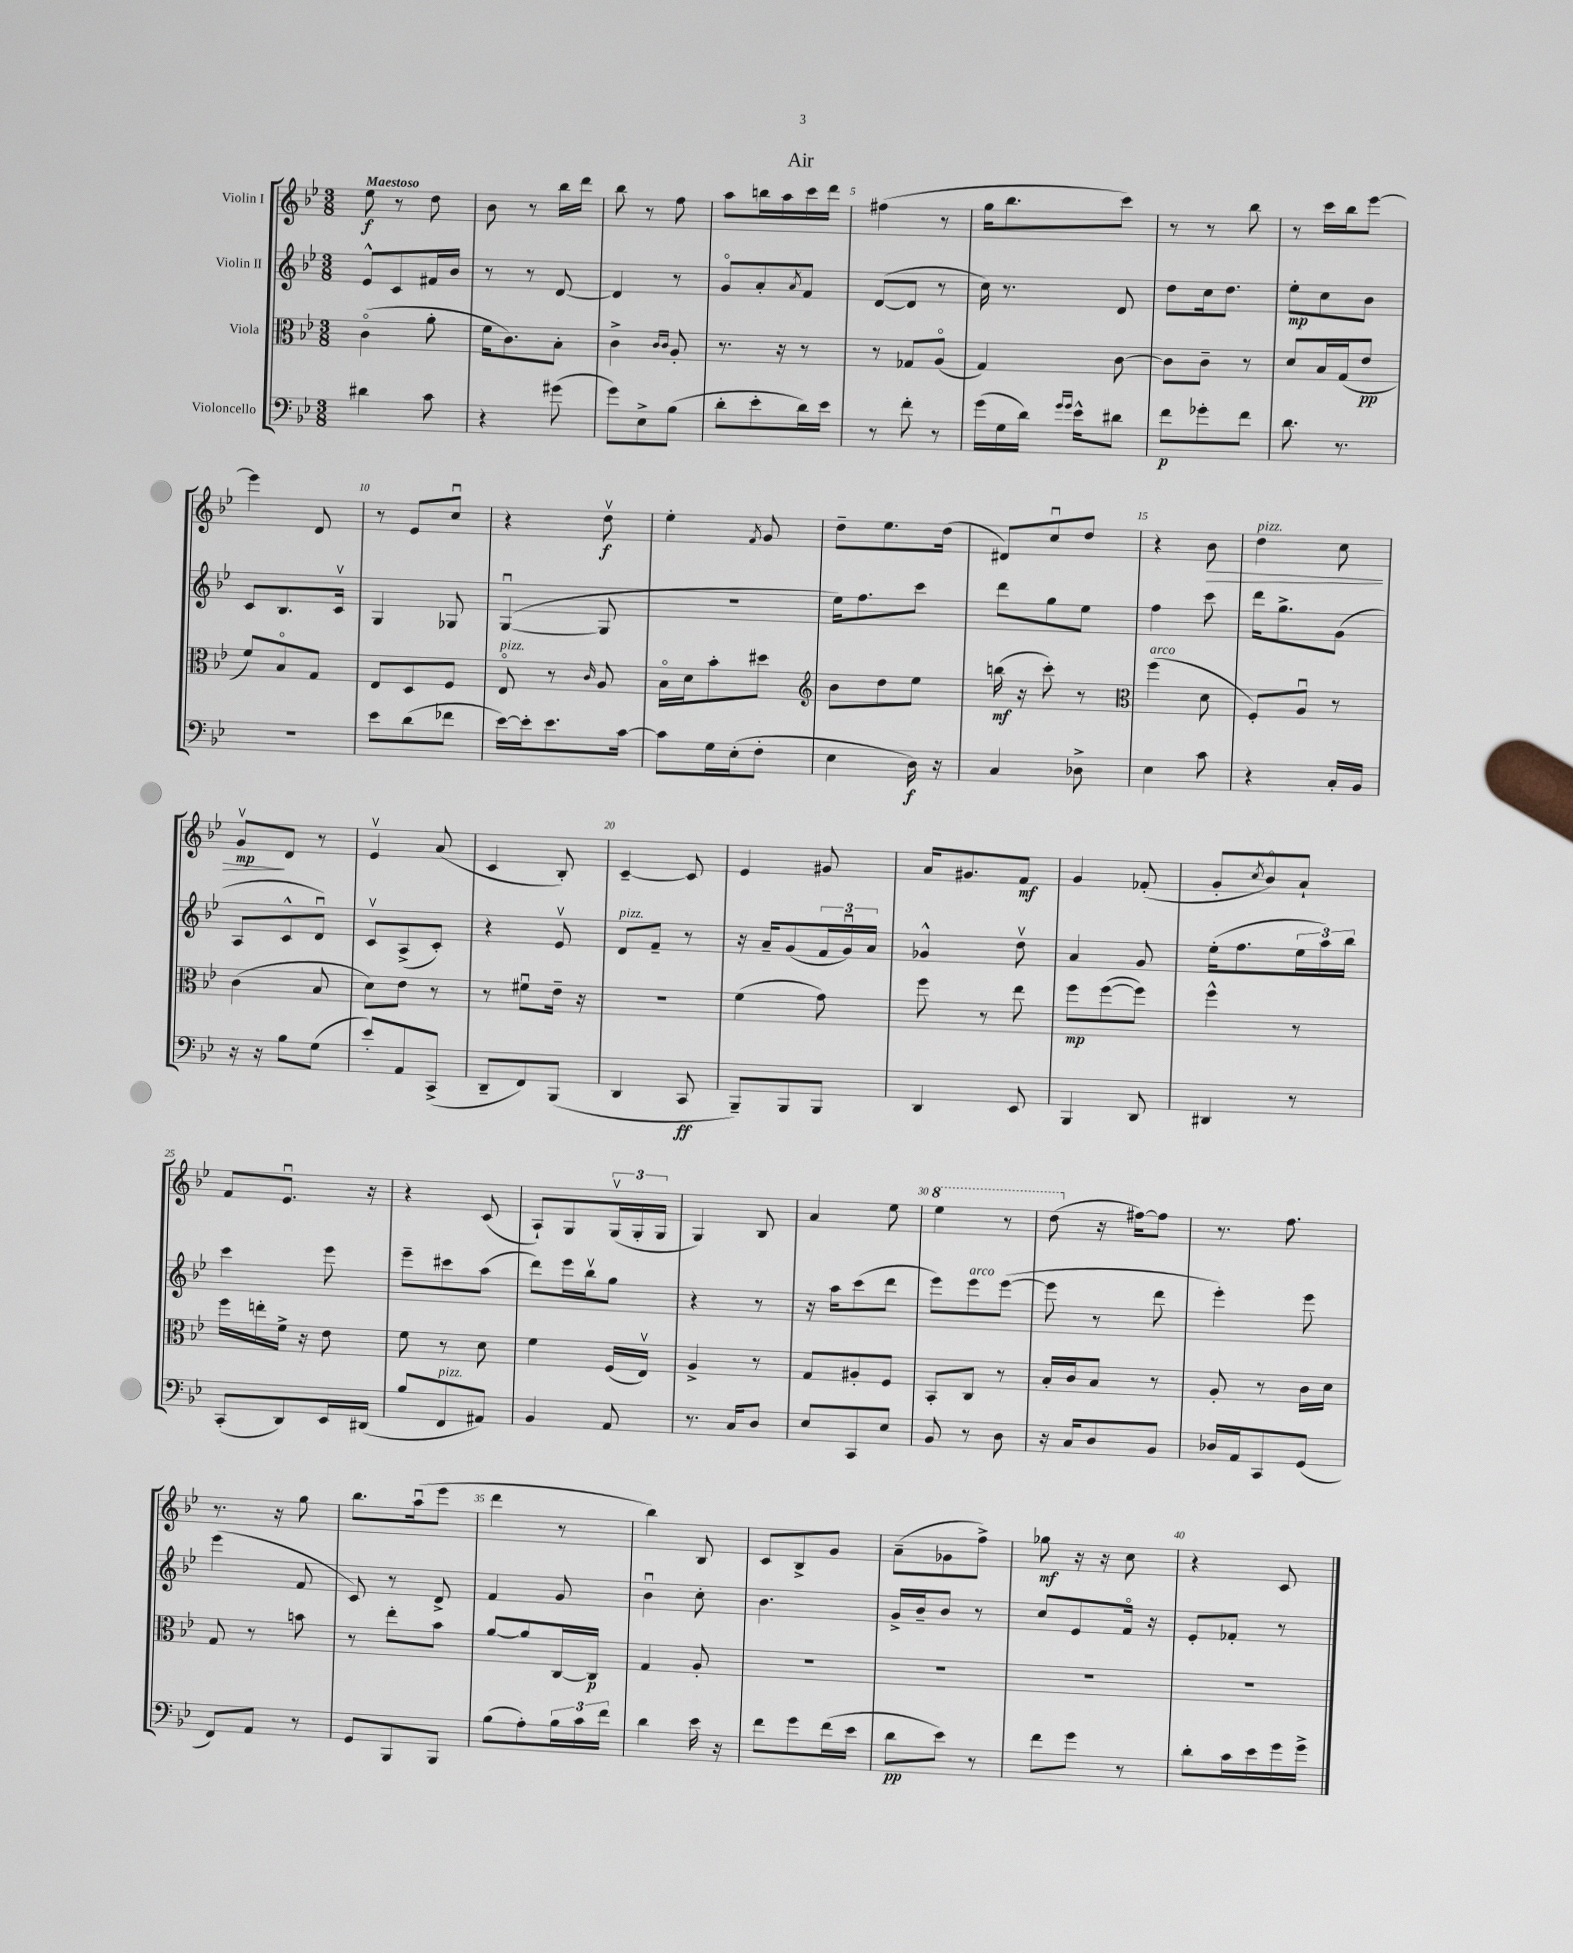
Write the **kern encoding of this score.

**kern	**kern	**kern	**kern
*staff4	*staff3	*staff2	*staff1
*clefF4	*clefC3	*clefG2	*clefG2
*k[b-e-]	*k[b-e-]	*k[b-e-]	*k[b-e-]
*M3/8	*M3/8	*M3/8	*M3/8
4d#	(4co	8e-^^	8ee-
.	.	8c	8r
8c	8a'	16f#	8dd
.	.	16b-	.
=	=	=	=
4r	16f	8r	8b-
.	8.c)	.	.
.	.	8r	8r
(8g#	8B-'	[8d	16bb-
.	.	.	16ddd
=	=	=	=
8g)	4c^	4d]	8bb-
8E-^	.	.	8r
.	16qqc	.	.
.	16qqc	.	.
(8B-	8A'	8r	8ff
=	=	=	=
8d'	8.r	8go	8aa
8e-'	.	8a'	16bb
.	16r	.	16aa
.	.	8qa	.
16d)	8r	8f	16ccc
16e-	.	.	16ddd
=	=	=	=
8r	8r	([8d	(4ff#
8f'	8G-	8d]	.
8r	(8Ao	8r	8r
=	=	=	=
(16g	4G)	16cc)	16gg
16G	.	8.r	8.bb-
16d)	.	.	.
16qqg	.	.	.
16qqg	.	.	.
16e-^^	.	.	.
8d#	[8c	8d	8ccc)
=	=	=	=
8f	8c]	8dd	8r
8g-'	8c~	16cc	8r
.	.	8.dd	.
8f	8r	.	8bb-
=	=	=	=
8.d	8d	8ee-'	8r
.	16B-	8cc	16ccc
8.r	(16G	.	16bb-
.	8e-	8b-	[8eee-
=	=	=	=
4.r	8f)	8c	4eee-]
.	8B-o	8.B-	.
.	8G	.	8d
.	.	16cv	.
=	=	=	=
8e-	8E-	4G	8r
(8d	8D	.	8e-
8f-	8F	8G-	8ccu
=	=	=	=
[16e-)	8E-o	([4Gu	4r
16e-']	.	.	.
8.e-	8r	.	.
.	16qqc	.	.
.	8A	8G]	8ddv
[16c	.	.	.
=	=	=	=
8c]	16B-o	4.r	4ee-'
.	16d	.	.
16G	8b-'	.	.
(16E-'	.	.	.
.	.	.	8qf
8F'	8dd#	.	8g
=	=	=	=
*	*clefG2	*	*
4E-	8b-	16ee-)	8dd~
.	.	8.ff	.
.	8dd	.	8.ee-
16D)	8ee-	8ccc	.
16r	.	.	(16dd
=	=	=	=
4C	(16bb	8ddd	8d#)
.	16r	.	.
.	8ccc')	8gg	8ccu
8D-^	8r	8ee-	8dd
=	=	=	=
*	*clefC3	*	*
4E-	(4ff	4ff	4r
8c	8d	8ccc	8b-
=	=	=	=
4r	8F')	16ddd	4dd
.	.	8.gg^	.
.	8Au	.	.
16C'	8r	(8g	8cc
16BB-	.	.	.
=	=	=	=
16r	(4c	8A	8gv
16r	.	.	.
8B-	.	8c^^	8d
(8G	8B-	8du)	8r
=	=	=	=
8e-')	8d)	8cv	4e-v
8AA	8e-	(8A^	.
(8CC^	8r	8c')	(8a
=	=	=	=
8DD~	8r	4r	4c
8FF)	8f#u	.	.
(8BBB-	16e-~	8e-v	8B-')
.	16r	.	.
=	=	=	=
4DD	4.r	8d	[4c~
.	.	8f~	.
8CC	.	8r	8c]
=	=	=	=
8BBB-~)	(4f	16r	4e-
.	.	16a~	.
8BBB-	.	(8g	.
8BBB-	8g)	24f	8g#
.	.	24gu)	.
.	.	24a	.
=	=	=	=
4DD	8ff	4g-^^	16a
.	.	.	8.g#
.	8r	.	.
8EE-	8ee-	8ddv	8f
=	=	=	=
4BBB-	8ff	4a	4g
.	([8ff	.	.
8DD	8ff])	8g	(8f-'
=	=	=	=
4DD#	4ff^^	(16ee-'	8g'
.	.	8.ff	.
.	.	.	8qcc
.	.	.	8b-o)
8r	8r	24ee-	8a`
.	.	24aa)	.
.	.	24bb-	.
=	=	=	=
(8CC'	16ff	4ccc	8f
.	16ee'	.	.
8DD)	16f^	.	8.e-u
.	16r	.	.
16EE-	8e-	8eee-	.
(16DD#	.	.	16r
=	=	=	=
8B-	8f	8eee-~	4r
8FF	8r	8ccc#	.
8AA#)	8d	(8aa	(8c
=	=	=	=
4BB-	4f	8ddd)	8A`)
.	.	16eee-	8G
.	.	16bb-v	.
8AA	(16F	8gg	(24Gv
.	.	.	24G'
.	16E-v)	.	.
.	.	.	24G
=	=	=	=
8.r	4A^	4r	4G)
16C	.	.	.
8D	8r	8r	8B-
=	=	=	=
8E-	8G	16r	4a
.	.	16aa	.
8CC	8A#'	(8ccc	.
8E-	8F	8ddd	8ee-
=	=	=	=
8BB-	8BB-'	8eee-)	4eee-
8r	8C	8eee-	.
8D	8r	([8eee-	8r
=	=	=	=
16r	16B-'	8eee-]	(8ddd
16C	16c	.	.
8D	8B-	8r	16r
.	.	.	[16ff#)
8BB-	8r	8ddd	8ff#]
=	=	=	=
16D-	8A'	4eee-')	8.r
16AA	.	.	.
8CC	8r	.	.
.	.	.	8.ff
(8GG	16c	8eee-	.
.	16d	.	.
=	=	=	=
8FF)	8G	(4eee-	8.r
8AA	8r	.	.
.	.	.	16r
8r	8b	8f	8gg
=	=	=	=
8GG	8r	8c)	8.bb-
8BBB-	8ee-'	8r	.
.	.	.	(16aau
8BBB-	8b-	8d^	8eee-
=	=	=	=
(8B-	[8a	4f	4ddd
8A')	8a]	.	.
24B-	[16C	8g	8r
24c	.	.	.
.	16C]	.	.
24f	.	.	.
=	=	=	=
4d	4G	4b-u	4bb-)
16e-	8A'	8cc'	8B-
16r	.	.	.
=	=	=	=
8f	4.r	4.b-	8c
8g	.	.	8B-^
(16f	.	.	8g
16e-	.	.	.
=	=	=	=
8d	4.r	16g^	(8a~
.	.	16b-~	.
8e-)	.	8b-	8g-
8r	.	8r	8ff^)
=	=	=	=
8f	4.r	8cc	8gg-
8g	.	8e-	16r
.	.	.	16r
8r	.	16fo	8cc
.	.	16r	.
=	=	=	=
8d'	4.r	8e-'	4r
16c	.	8f-'	.
16e-	.	.	.
16g	.	8r	8c
16g^	.	.	.
==	==	==	==
*-	*-	*-	*-
